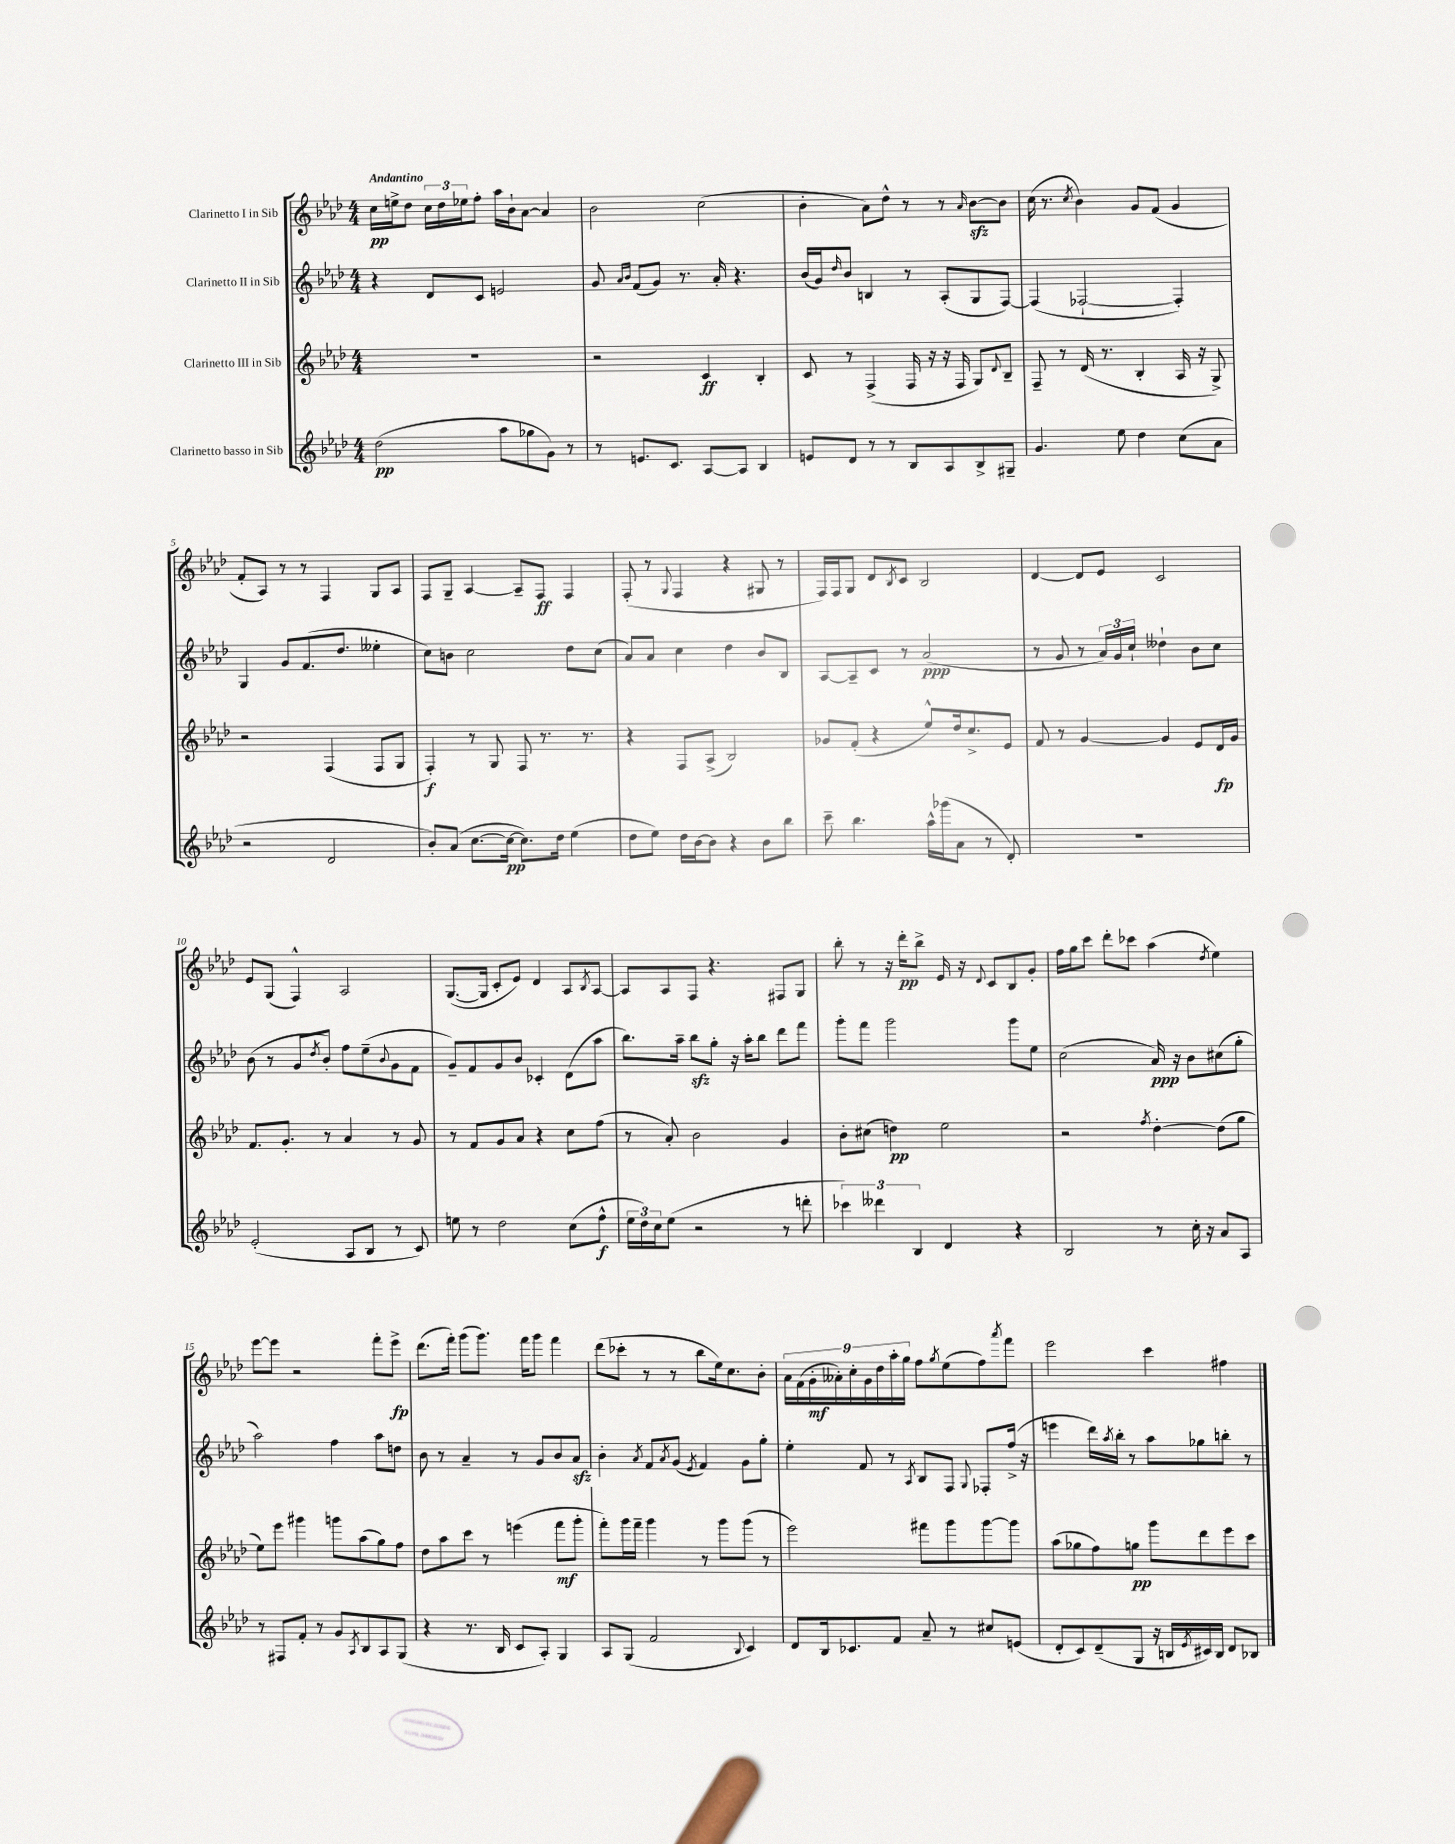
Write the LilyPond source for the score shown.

<<
\new StaffGroup <<
\new Staff = "s0" \with { instrumentName = "Clarinetto I in Sib" } {
    \clef treble \key aes \major \numericTimeSignature \time 4/4 \tempo "Andantino"
    c''16\pp e''16-> des''8 \tuplet 3/2 { c''16 des''16 ees''16 } f''8-. aes''16 bes'16-! aes'8~ aes'4 |
    bes'2 c''2( |
    bes'4-. aes'8) des''8-^ r8 r8 \grace { aes'16 } bes'8~\sfz bes'8 |
    c''16( r8. \acciaccatura { c''8 } bes'4) g'8 f'8( g'4 |
    f'8-. aes8) r8 r8 f4 g8 aes8 |
    f8 g8-- aes4~ aes8-- f8\ff f4 |
    f8-.( r8 \appoggiatura { g8 } f4 r4 gis8 r8 |
    f16) f16 g8 des'8 \acciaccatura { bes8 } c'8 bes2 |
    des'4~ des'8 ees'8 c'2 |
    ees'8 g8( f4-^) aes2 |
    g8.~( g16 c'8-. ees'8) des'4 aes8 \acciaccatura { bes8 } aes8~ |
    aes8 aes8 f8 r4. fis8 g8 |
    bes''8-. r8 r16 des'''16-.\pp bes''8-> ees'16 r16 \appoggiatura { des'8 } c'8 bes8 g'8-. |
    f''16 g''16 c'''8 des'''8-. ces'''8 aes''4( \acciaccatura { des''8 } ees''4) |
    ees'''8~ ees'''8 r2 f'''8-. ees'''8->\fp |
    des'''8.( f'''16-.) g'''8( g'''8.) f'''16 g'''8 f'''4 |
    des'''8( ces'''8-. r8 r8 bes''8 ees''16) c''8. bes'8-. |
    \tuplet 9/8 { aes'16 f'16( g'16-.\mf aeses'16-.) c''16-. g'16 des''16 aes''16-. g''16 } f''8 \acciaccatura { g''8 } ees''8( f''8) \acciaccatura { aes'''8 } f'''8 |
    ees'''2 c'''4 fis''4 \bar "|." |
}
\new Staff = "s1" \with { instrumentName = "Clarinetto II in Sib" } {
    \clef treble \key aes \major \numericTimeSignature \time 4/4
    r4 des'8 c'8 e'2 |
    g'8 \grace { aes'16 bes'16 } f'8( g'8) r8. aes'16-. r4. |
    bes'16( g'16) \grace { des''16 } bes'8 b4 r8 aes8-.( g8 f8~) |
    f4( fes2~-! fes4-.) |
    g4 g'8 f'8.( des''8. eeses''4-. |
    c''8) b'8 c''2 des''8 c''8( |
    aes'8) aes'8 c''4 des''4 bes'8 bes8 |
    aes8~ aes8-- c'8 r8 aes'2\ppp( |
    r8 g'8 r8 \tuplet 3/2 { aes'16) g'16 c''16-! } deses''4-! bes'8 c''8 |
    bes'8( r8 g'8 \acciaccatura { des''8 } bes'8-.) f''8 ees''8--( \appoggiatura { bes'8 } g'8 f'8 |
    g'8--) f'8 g'8 bes'8 ces'4-. des'8( aes''8 |
    bes''8.) aes''16-- bes''8\sfz g''8-. r16 aes''16-. bes''8 des'''8 f'''8 |
    g'''8-. f'''8 g'''2 g'''8 ees''8 |
    c''2( aes'16\ppp) r16 bes'8 cis''8( g''8-. |
    aes''2) f''4 aes''8 d''8 |
    bes'8 r8 aes'4-- r8 g'8 bes'8 aes'8\sfz |
    bes'4-. \acciaccatura { aes'8 } f'8 \acciaccatura { aes'8 } g'8( \acciaccatura { ees'8 } f'4) g'8 g''8-. |
    ees''4-. f'8 r8 \acciaccatura { aes8 } bes8 f8 \appoggiatura { g8 } fes8-. f''16->( r16 |
    e'''4 des'''16) \acciaccatura { aes''8 } bes''16-. r8 aes''8 ges''8 b''8-. r8 \bar "|." |
}
\new Staff = "s2" \with { instrumentName = "Clarinetto III in Sib" } {
    \clef treble \key aes \major \numericTimeSignature \time 4/4
    R1 |
    r2 c'4\ff bes4-. |
    c'8 r8 f4->( f16 r16 r16 f16 g8) \appoggiatura { des'8 } bes8-- |
    f8-- r8 des'16( r8. bes4-. aes16 r16 g8->) |
    r2 f4( f8 g8 |
    f4-.\f) r8 g8 f8 r8. r8. |
    r4 f8 aes8->( bes2) |
    ges'8 f'8-.( r4 ees''8-^) des''16 c''8.-> ees'8 |
    f'8 r8 g'4~ g'4 ees'8 des'16\fp g'16 |
    f'8. g'8.-. r8 aes'4 r8 g'8 |
    r8 f'8 g'8 aes'8 r4 c''8 f''8( |
    r8 aes'8-.) bes'2 g'4 |
    bes'8-. cis''8( d''4\pp) ees''2 |
    r2 \acciaccatura { f''8 } des''4~-. des''8( g''8 |
    ees''8) ees'''8 gis'''4 g'''8 aes''8( g''8) f''8 |
    des''8 aes''8 c'''8 r8 e'''4( f'''8\mf g'''8-. |
    f'''8-.) g'''16 f'''16-- g'''4 r8 g'''8 g'''8( r8 |
    ees'''2) fis'''8 g'''8 g'''8~ g'''8 |
    aes''8( ges''8 f''8) g''8\pp g'''8 des'''8 ees'''8 c'''8 \bar "|." |
}
\new Staff = "s3" \with { instrumentName = "Clarinetto basso in Sib" } {
    \clef treble \key aes \major \numericTimeSignature \time 4/4
    des''2\pp( aes''8 ges''8 g'8) r8 |
    r8 e'8. c'8. aes8~ aes8 bes4 |
    e'8 des'8 r8 r8 bes8 aes8 bes8-> gis8-- |
    g'4. ees''8 des''4 c''8( aes'8 |
    r2 des'2 |
    bes'8-.) aes'8( c''8.~ c''16~\pp c''8.) des''16 ees''4( |
    des''8 ees''8) des''16 bes'16~ bes'8 r4 bes'8 bes''8 |
    c'''8-- bes''4. aes''16-^ ges'''16( aes'8 r8 des'8-.) |
    R1 |
    ees'2-.( aes8 bes8 r8 c'8) |
    e''8 r8 des''2 c''8( f''8-^\f |
    \tuplet 3/2 { ees''16 des''16) c''16 } ees''8( r2 r8 d'''8-. |
    \tuplet 3/2 { ces'''4) deses'''4 bes4 } des'4 r4 |
    bes2 r8 c''16-. r16 aes'8 aes8 |
    r8 fis8 f'8-. r8 g'8 \acciaccatura { aes8 } bes8 aes8 g8( |
    r4 r8. bes16 c'8 aes8-.) g4 |
    aes8 g8( f'2 \appoggiatura { bes8 } c'4) |
    des'8 bes16 ces'8. f'8 aes'8-- r8 cis''8 e'8( |
    des'8-. c'8) des'8--( g8 r16 b16 \acciaccatura { ees'8 } cis'16) b16 des'8 bes8 \bar "|." |
}
>>
>>
